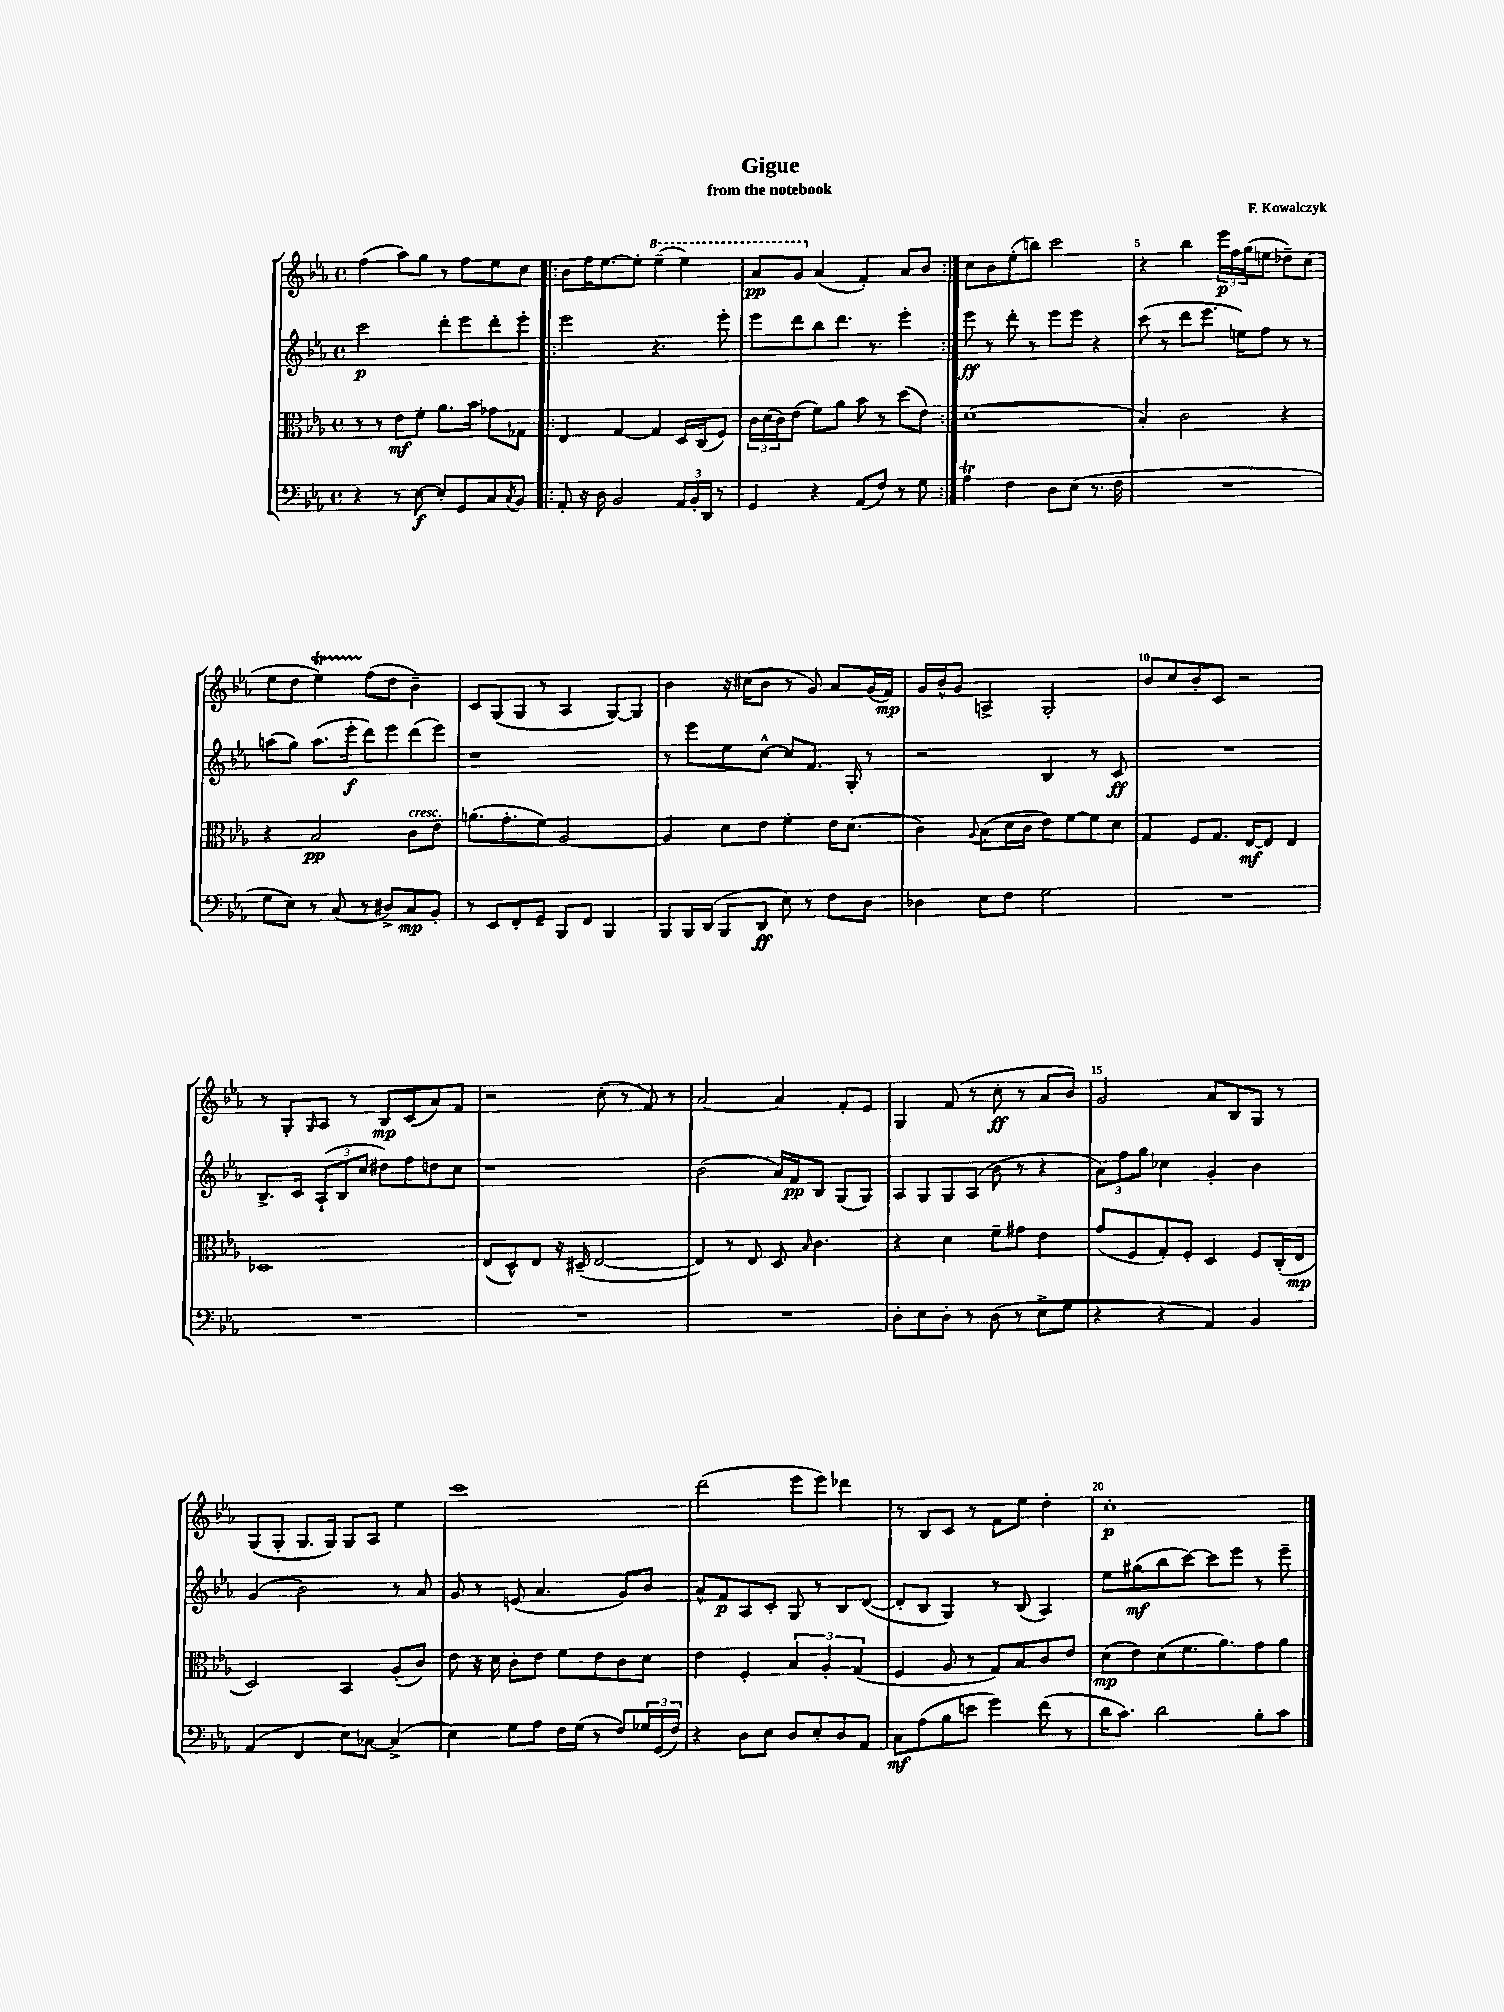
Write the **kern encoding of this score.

**kern	**kern	**kern	**kern
*staff4	*staff3	*staff2	*staff1
*clefF4	*clefC3	*clefG2	*clefG2
*k[b-e-a-]	*k[b-e-a-]	*k[b-e-a-]	*k[b-e-a-]
*M4/4	*M4/4	*M4/4	*M4/4
*met(c)	*met(c)	*met(c)	*met(c)
4r	8r	2ccc\	(4ff\
.	8r	.	.
8r	8e-\L	.	8aa-\L)
[8E-\	8f'\J	.	8gg\J
8E-'/]L	8.a-\L	8ddd'\L	8r
8GG/	.	8eee-\	8ff\L
.	16b-\Jk	.	.
8C/	8g-\L	8ddd'\	8ee-\
8qC/	.	.	.
8BB-/J	8G-\J	8eee-'\J	8cc\J
=!|:	=!|:	=!|:	=!|:
8AA-'/	4E-/	2eee-\	8b-\L
16r	.	.	16ff\K
16D\	.	.	[8.ee-\
2BB-/	[4G/	.	.
.	.	.	8ee-'\]J
.	4G/]	4.r	(4eee-~\
24AA-/LL	16D/LL	.	4eee-\)
24BB-'/	.	.	.
.	(16C/J	.	.
24DD/JJ	.	.	.
8r	8F/J)	8eee-'\	.
=	=	=	=
4GG/	24c\LL	8eee-\L	8aa-/L
.	(24d\	.	.
.	24c\J)	.	.
.	(8e-\J	8ddd\	8gg/J
4r	8f\L)	8bb-\	(4a-/
.	8a-\J	8.ddd\J	.
(8AA-/L	8b-\	.	4f'/)
.	.	8.r	.
8F/J)	8r	.	.
8r	(8dd\L	4eee-'\	8a-/L
8G\	8e-\J)	.	8b-/J
=:|!	=:|!	=:|!	=:|!
4A-\	(1d	8eee-\	8cc\L
.	.	8r	8b-\
4F\	.	8ddd'\	(8ee-'\
.	.	8r	8bb\J)
8D\L	.	8eee-\L	2ccc\
(8E-\J	.	8eee-\J	.
8.r	.	4r	.
16F\	.	.	.
=	=	=	=
1r	4B-'/)	(8ccc\	4r
.	.	8r	.
.	2c\	8ddd\L	4bb-\
.	.	8.eee-\J	.
.	.	.	24eee-\LL
.	.	.	24ff\
.	.	16ee\LK)	.
.	.	.	(24gg\J
.	.	8ff\J	8ee\J
.	4r	8r	8dd-~\L)
.	.	8r	(8cc\J
=	=	=	=
8G\L	4r	(8aa\L	8ee-\L
8E-\J)	.	8gg\J)	8dd\J
8r	2B-/	(8.aa\L	4ee-\)
(8C/	.	.	.
.	.	16eee-'\Jk	.
8r	.	8ddd\L)	(8ff\L
8D#^/L)	.	8eee-\	8dd\J
8C/	8c\L	(8ddd\	4b-~\)
8BB-'/J	8e-\J	8eee-\J)	.
=	=	=	=
8r	(8.a\L	1r	8c/L
8EE-/L	.	.	(8G/
.	8.g'\	.	.
8FF'/	.	.	8G/J
8GG~/J	8f\J)	.	8r
8BBB-/L	[2A-/	.	4A-/
8FF/J	.	.	.
4BBB-/	.	.	[8G/L)
.	.	.	8G/]J
=	=	=	=
8BBB-/L	4A-/]	8r	4b-\
16BBB-/L	.	8eee-\L	.
(16DD/JJ	.	.	.
8BBB-/L	8d\L	8ee-\	16r
.	.	.	(16cc#\LK
8DD/J	8e-\J	[8cc^^\J	8b-\J
8E-\)	4f'\	8cc/]L	8r
8r	.	8.f/J	8g/)
8F\L	16e-\LK	.	8a-/L
.	(8.d\J	16G'/	.
8D\J	.	8r	(16g/L
.	.	.	16f/JJ)
=	=	=	=
4D-\	4c\)	2r	16g/LL
.	.	.	16b-^^/J
.	.	.	8g/J
.	8qqA-/	.	.
8E-\L	(8B-\L	.	4A^/
8F\J	16d\L	.	.
.	16c\JJ	.	.
2G\	8e-\L)	4B-/	2G'/
.	[8f\	.	.
.	8f\]	8r	.
.	8d\J	8c/	.
=	=	=	=
1r	4G/	1r	8b-/L
.	.	.	8cc/
.	8F/L	.	8b-'/
.	8.G/J	.	8c/J
.	.	.	2r
.	[16E-/LK	.	.
.	8E-/]J	.	.
.	4E-/	.	.
=	=	=	=
1r	1D-	8.B-^/L	8r
.	.	.	8G'/L
.	.	16c/Jk	.
.	.	.	16qqG/
.	.	(12A-`/L	8A-/J
.	.	12B-/	.
.	.	.	8r
.	.	12cc/J	.
.	.	8dd#\L)	8B-/L
.	.	8ff\	(8c/
.	.	8dd\	8a-/)
.	.	8cc\J	8f/J
=	=	=	=
1r	(8E-/L	1r	2r
.	8D^^/)	.	.
.	8E-/J	.	.
.	16r	.	.
.	(16D#~/	.	.
.	[2E-/	.	(8cc'\
.	.	.	8r
.	.	.	8f/)
.	.	.	8r
=	=	=	=
1r	4E-/])	(2b-\	[2a-/
.	8r	.	.
.	8E-/	.	.
.	8D/	16a-/LL)	4a-/]
.	.	16f/J	.
.	16qqB-/	.	.
.	4.c\	8B-/J	.
.	.	(8G/L	8f'/L
.	.	8G/J)	8e-/J
=	=	=	=
8D'\L	4r	8A-/L	4G/
8E-\	.	8G/	.
8D'\J	4d\	8G/	(8f/
8r	.	(8A-/J	8r
(8D\	8f~\L	8b-\	8cc'\
8r	8g#\J	8r	8r
8E-^\L	4e-\	4r	8a-/L
8G\J	.	.	8b-/J)
=	=	=	=
4r	(8g/L	12a-\L)	2g/
.	.	12ff\	.
.	8F/	.	.
.	.	12gg\J	.
4r	8G'/)	4cc-\	.
.	8F'/J	.	.
4AA-/)	4D/	4g'/	8a-/L
.	.	.	8B-/
4BB-/	8F/L	4b-\	8G/J
.	(16C'/L	.	8r
.	16E-/JJ	.	.
=	=	=	=
(4AA-/	2D/)	(4g/	(8G/L
.	.	.	8G'/J
4FF/	.	2b-\)	8.G/L
.	.	.	16G/Jk)
8E-\L)	4BB-/	.	8G/L
[8C-\J	.	.	8A-/J
(4C-^/]	(8A-'/L	8r	4ee-\
.	8c/J)	8a-/	.
=	=	=	=
4E-\)	8e-\	8g/	1ccc
.	16r	8r	.
.	16d\	.	.
8G\L	8c'\L	(8e/	.
8A-\J	8e-\J	4.a-/	.
16F\LL	8f\L	.	.
(16G\JJ	.	.	.
8r	8e-\	.	.
8F/L)	8c\	8g/L)	.
24G-/L	8d\J	8b-/J	.
(24GG/	.	.	.
24F/JJ)	.	.	.
=	=	=	=
4r	4e-\	8a-^^/L	(2ddd\
.	.	8f/	.
8D\L	4F'/	8A-/	.
8E-\J	.	8c'/J	.
8D/L	6B-/	8G/	8eee-\L
8E-'/	.	8r	8eee-\J)
.	6A-'/	.	.
8D/	.	8B-/L	4ddd-\
.	(6G/	.	.
8AA-/J	.	([8d/J	.
=	=	=	=
8C\L	4F/	8d'/]L	8r
(8A-\	.	8B-/J	8B-/L
8B-\	8A-/	4G/)	8c/J
8e\J	8r	.	8r
4g\)	8G/L)	8r	8f\L
.	8B-/	(8B-/	8ee-\J
(8f\	8c/	4A-/)	4dd'\
8r	8e-/J	.	.
=	=	=	=
16d\LK	(8d\L	8ee-\L	1cc'
8.c\J)	.	.	.
.	8e-\)	(8gg#\	.
2d\	(8d\	8bb-\	.
.	8.f\	[8ccc\J)	.
.	.	8ccc\]L	.
.	8.a-\)	.	.
.	.	8eee-\J	.
8B-'\L	8g\	8r	.
8c\J	8a-\J	8eee-~\	.
==	==	==	==
*-	*-	*-	*-
